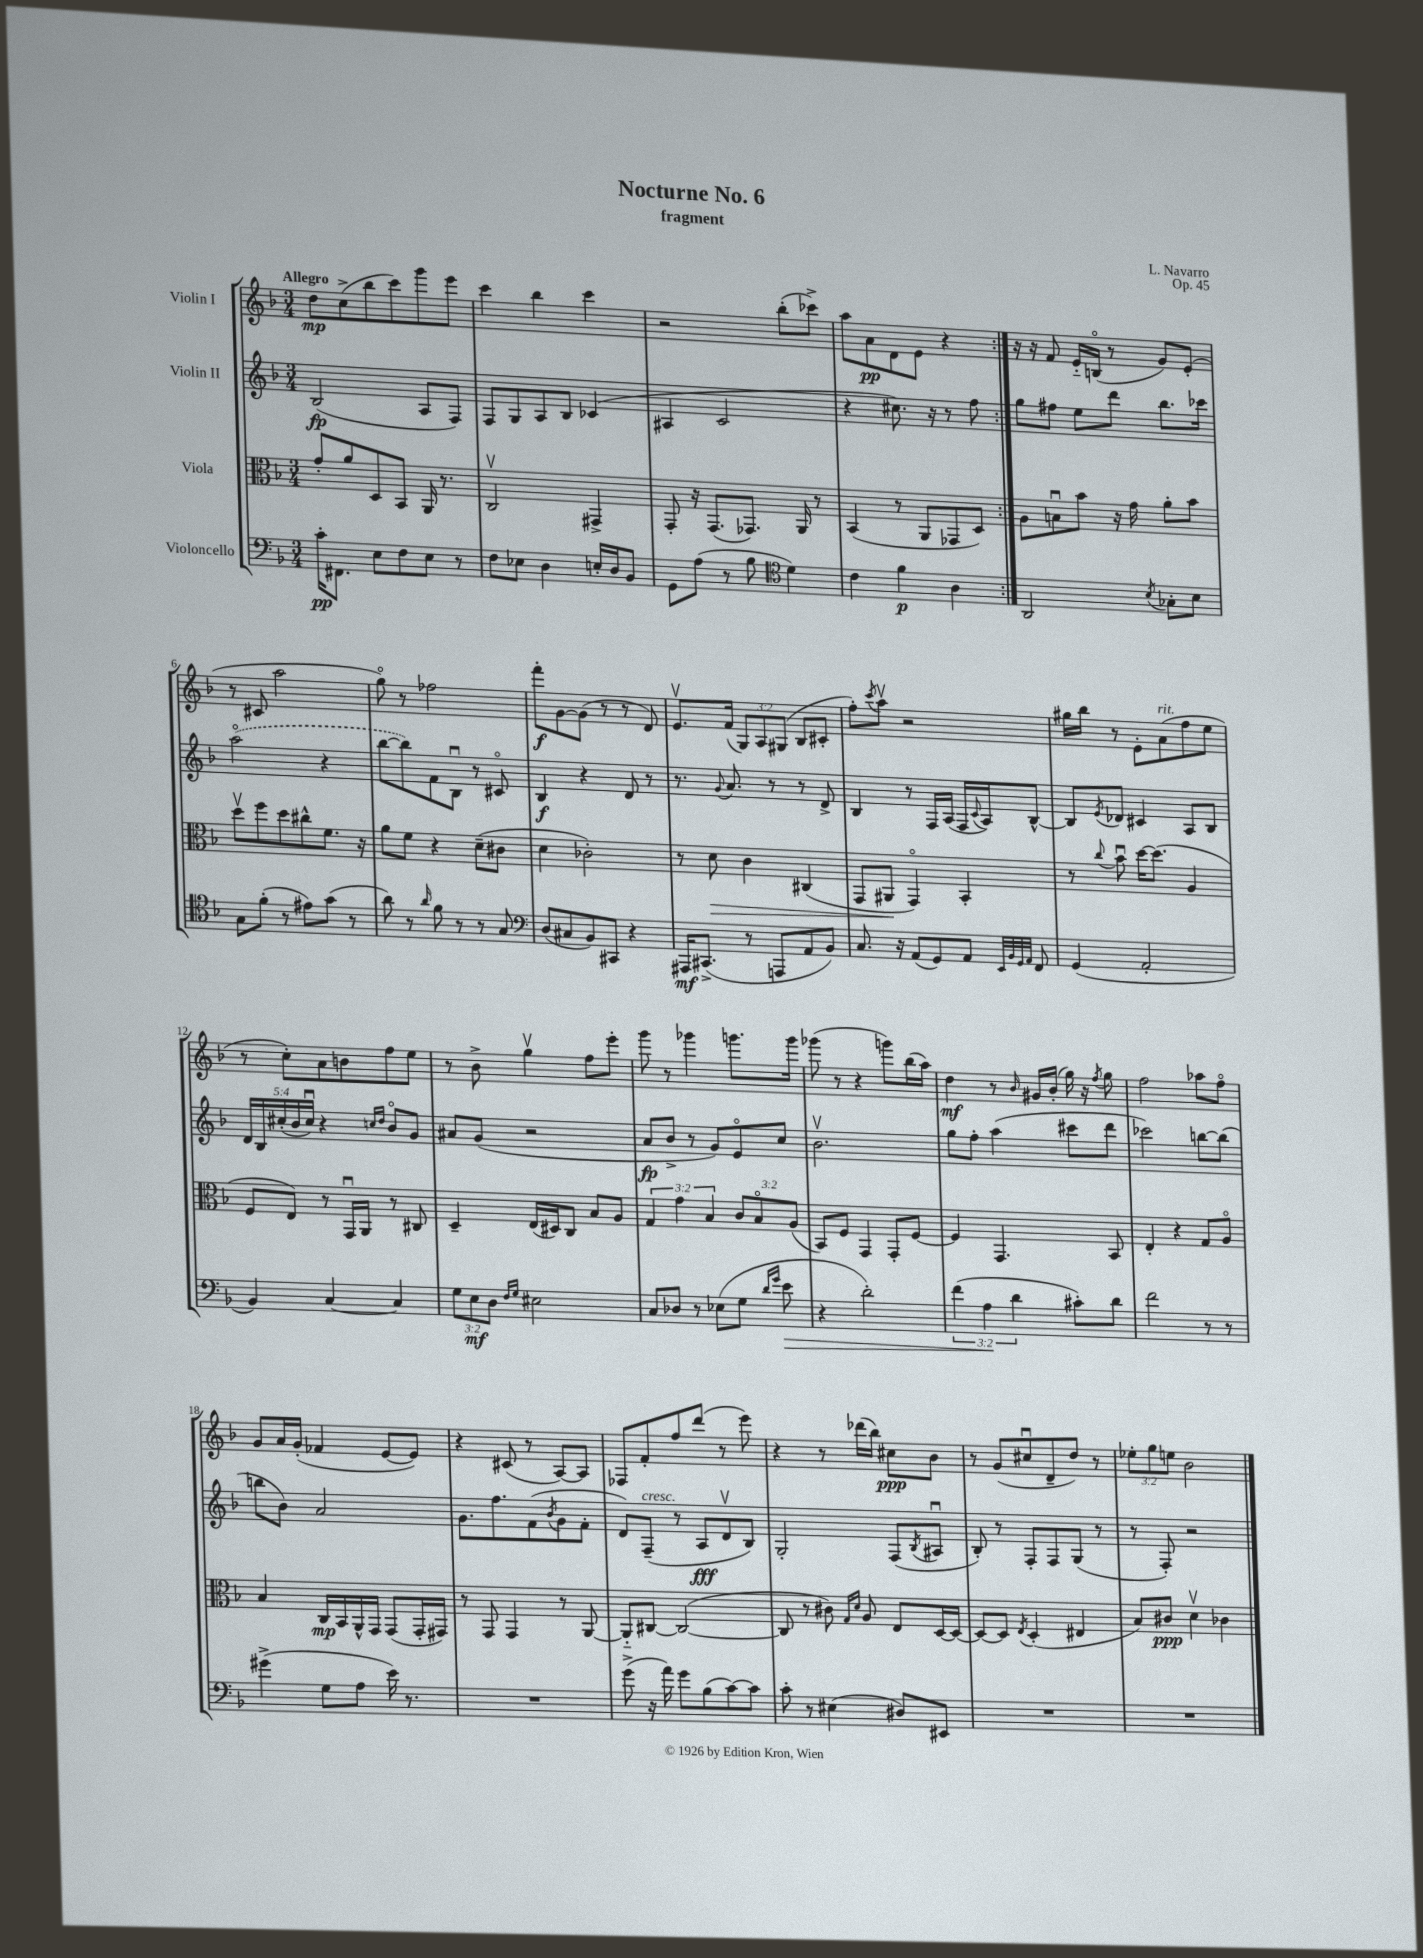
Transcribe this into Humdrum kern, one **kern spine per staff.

**kern	**kern	**kern	**kern
*staff4	*staff3	*staff2	*staff1
*clefF4	*clefC3	*clefG2	*clefG2
*k[b-]	*k[b-]	*k[b-]	*k[b-]
*M3/4	*M3/4	*M3/4	*M3/4
16c'	8g'	(2B-	8dd
8.FF#	.	.	.
.	8a	.	(8cc^
8E	8D	.	8bb-
8F	8BB-	.	8ccc)
8E	16AA	8A	8ggg
.	8.r	.	.
8r	.	8F)	8eee
=	=	=	=
8F	2Cv	8F	4ccc
8E-	.	8G	.
4D	.	8A	4bb-
.	.	8B-	.
16E'	4GG#^	(4c-	4ccc
16D	.	.	.
8BB-	.	.	.
=	=	=	=
8GG	8GG'	4A#	2r
(8A	16r	.	.
.	(8.GG	.	.
8r	.	2c	.
8B-	8.GG-)	.	.
*clefC4	*	*	*
4d)	.	.	(8bb-'
.	16AA	.	.
.	8r	.	8ccc-^)
=	=	=	=
4c	(4BB-	4r	8aa
.	.	.	8a
4f	8r	8.cc#)	8d
.	8AA	.	8e
.	.	16r	.
4A	8GG-	8r	4r
.	8D)	8ff	.
=:|!	=:|!	=:|!	=:|!
2AA	8A	8gg	16r
.	.	.	16r
.	8Bu	8ff#	8f
.	8b-	8ee	16e'~
.	.	.	(16Bo
.	16r	8ddd	8r
.	16g	.	.
8qB-	.	.	.
8G-'	8a'	8.bb-	8g)
8B-	8b-	.	(8e'
.	.	16ccc-	.
=	=	=	=
8G	8ddv	(2aao	8r
(8f'	8ff	.	8c#
8r	8dd	.	2aa
8e#)	8cc#^^	.	.
(8g	8.f	4r	.
8r	.	.	.
.	16r	.	.
=	=	=	=
8a)	8a	[8bb-	8ggo)
8r	8f	8bb-])	8r
16qqa	.	.	.
8f	4r	8f	2ff-
8r	.	8B-u	.
8r	(8d~	8r	.
8G	8c#	8c#o	.
=	=	=	=
*clefF4	*	*	*
(8D	4d	4B-	8fff'
8C#	.	.	[8g
8BB-)	2c-')	4r	(8g]
8CC#	.	.	8r
4r	.	8d	8r
.	.	8r	8d)
=	=	=	=
16AAA#	8r	8.r	8.ev
(8.CC#^	.	.	.
.	8d	.	.
.	.	8qqg	.
.	.	8.a	(16f
8r	4c	.	12G)
.	.	.	12A
8AAA	.	8r	.
.	.	.	(12G#
8AA	(4C#	8r	8B-
8BB-)	.	8d^	8c#'
=	=	=	=
8.C	8GG	4B-	8ff')
.	.	.	8qccc
.	8AA#	.	8aav
16r	.	.	.
(8AA	4GGo)	8r	2r
8GG)	.	16F	.
.	.	(16A	.
8AA	4BB-'	16F	.
.	.	8qqc	.
.	.	16A)	.
32qqEE	.	.	.
32qqBB-	.	.	.
32qqGG	.	.	.
32qqAA	.	.	.
8FF	.	[8B-^^	.
=	=	=	=
(4GG	8r	8B-]	16gg#
.	.	.	16bb-
.	8qqcc	8qe	.
.	8b-u	8d-	8r
2AA'	[16dd	4c#	8e'
.	(8.dd]	.	.
.	.	.	(8a
.	4A	8A	8ff
.	.	8B-	8ee
=	=	=	=
4BB-)	8F	20d	8r
.	.	20B-	.
.	.	(20cc#'	.
.	8E)	.	8cc')
.	.	20b-	.
.	.	20cc#u)	.
[4C	8r	4r	8a
.	16GGu	.	8b
.	16AA	.	.
.	.	16qqcc	.
.	.	16qqdd	.
4C]	8r	8b-o	8ff
.	8C#	8g	8ee
=	=	=	=
12G	4D~	8a#	8r
12E	.	.	.
.	.	(8g	8b-^
12D	.	.	.
16qqF	.	.	.
16qqG	.	.	.
2E#	(16E	2r	4ggv
.	16D#)	.	.
.	8C	.	.
.	8B-	.	8ff
.	8A	.	8eee'
=	=	=	=
8C	6G	8a	8ggg
8D-	.	8b-^	8r
.	6g	.	.
8r	.	8r	4ggg-
.	6B-	.	.
(8E-	.	8g)	.
8G	12c	8eo	8.ggg
.	12B-o	.	.
16qqd	.	.	.
16qqg	.	.	.
8e	.	8cc	.
.	(12A	.	.
.	.	.	16ggg
=	=	=	=
4r	8BB-)	2.b-v	(8ggg-
.	8F	.	8r
2d')	4GG	.	4r
.	8GG'	.	8ggg)
.	[8F	.	(16bb-
.	.	.	16aa)
=	=	=	=
(6f	4F]	8gg	4dd
.	.	8ff'	.
6A	.	.	.
.	4.GG	(4aa	8r
6d	.	.	.
.	.	.	16qqb-
.	.	.	16g#
.	.	.	(16b-'
8c#')	.	8ccc#	16gg)
.	.	.	16r
.	.	.	8qff
8d	8BB-	8ddd	8gg
=	=	=	=
2f	4E'	2ccc-)	2ff
.	4r	.	.
8r	8G	[8bb	8aa-
8r	8Ao	(8bb]	8ffo
=	=	=	=
(4g#^	4B-	8bb	8g
.	.	8b-)	16a
.	.	.	(16g'
8G	16C	2a	4f-
.	16BB-	.	.
8A	16AA^^	.	.
.	16GG	.	.
16e)	(8GG	.	[8e
8.r	.	.	.
.	16GG'	.	8e])
.	16GG#)	.	.
=	=	=	=
2.r	8r	8.g	4r
.	8GG	.	.
.	.	8.ff	.
.	4GG	.	(8c#
.	.	(8f	8r
.	.	8qb-	.
.	8r	8g	[8A)
.	[8AA	8f'	8A]
=	=	=	=
(8g^	8AA'~]	8d)	8F-
16r	[8C#	(8F~	8f'
16a)	.	.	.
8g	(2C#_	8r	8ff
(8B-	.	8A	(8ddd
[8c)	.	8dv	8r
8c]	.	8B-)	8eee)
=	=	=	=
8c'	8C#]	2G'	4r
8r	8r	.	.
(4E#	8c#)	.	8r
.	16qqG	.	.
.	16qqd	.	.
.	8A	.	(16ddd-
.	.	.	16bb-)
8D#)	8E	(8F	8cc#
.	.	8qB-	.
8EE#	[16D	8A#u	8b-
.	16D_	.	.
=	=	=	=
2.r	8D_	8B-')	8r
.	8D]	8r	(8g
.	8qE	.	.
.	(4D'	8F'	8cc#u
.	.	8F	8d~
.	4E#	(8G	8dd)
.	.	8r	8r
=	=	=	=
2.r	8B-)	8r	12ee-'
.	.	.	12gg
.	8c#	8F')	.
.	.	.	12ee
.	4dv	2r	2b-
.	4c-	.	.
==	==	==	==
*-	*-	*-	*-
